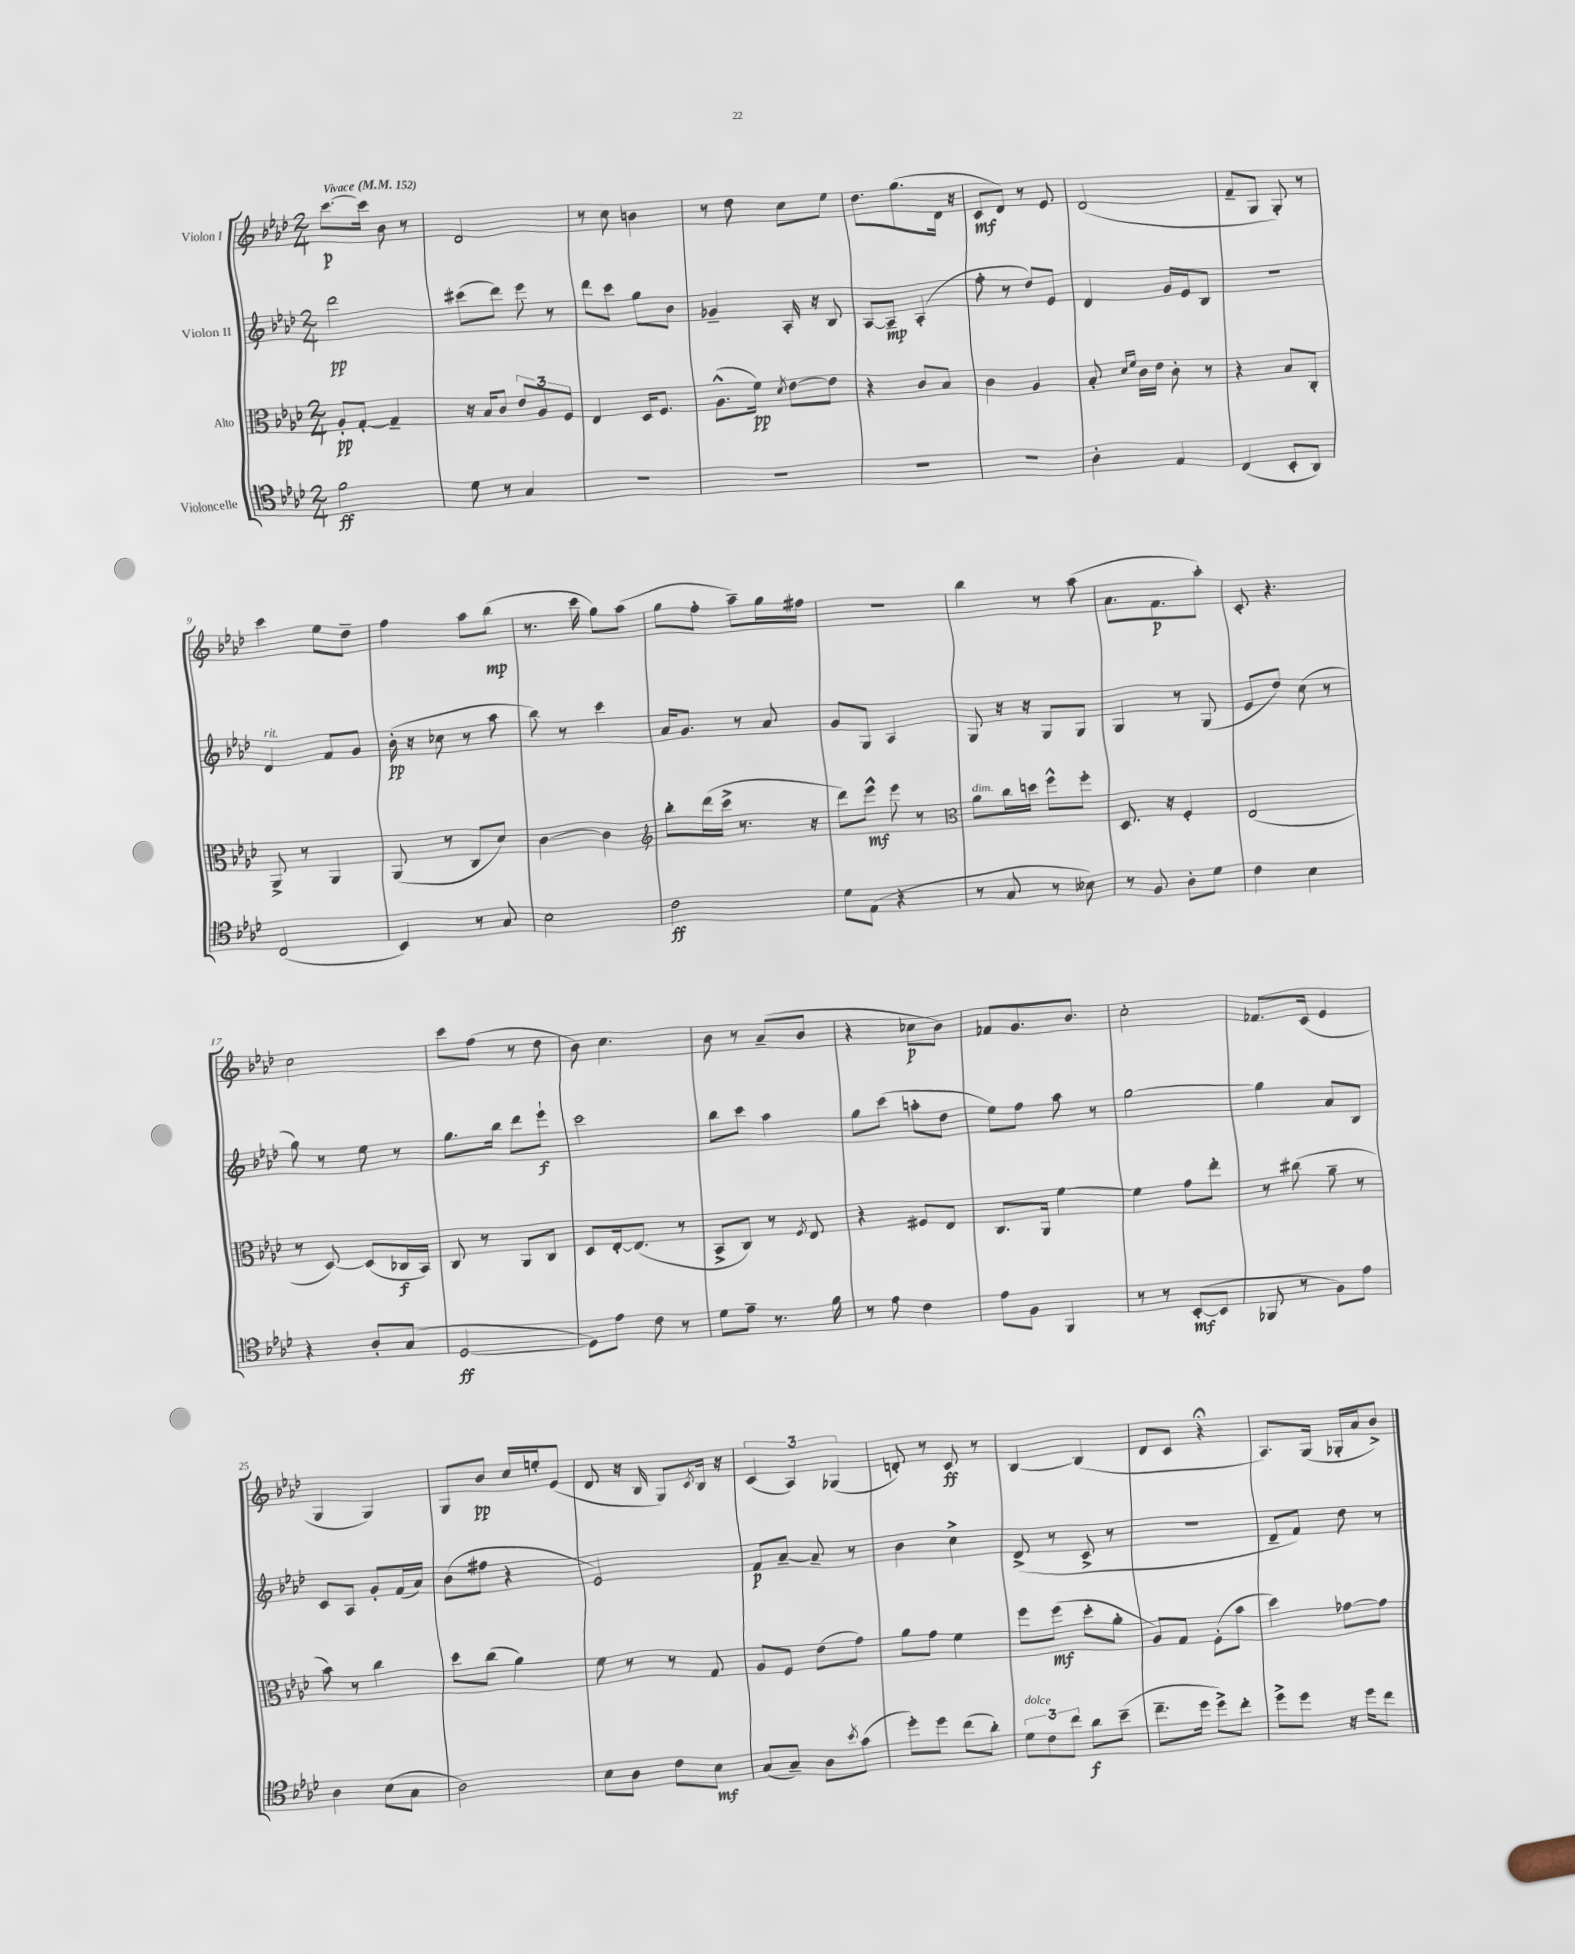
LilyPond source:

<<
\new StaffGroup <<
\new Staff = "s0" \with { instrumentName = "Violon I" } {
    \clef treble \key aes \major \numericTimeSignature \time 2/4 \tempo "Vivace" 4 = 152
    c'''8.~\p c'''16 bes'8 r8 |
    des'2 |
    r8 c''8 b'4 |
    r8 des''8 c''8 ees''8 |
    des''8. g''8.( des'16 r16 |
    c'8\mf des'8) r8 ees'8 |
    des'2( |
    f'8-- g8 g8-.) r8 |
    c'''4 ees''8 des''8-- |
    f''4 aes''8 bes''8\mp( |
    r8. c'''16 g''8) aes''8( |
    g''8 f''8-. aes''8--) g''16 fis''16 |
    R2 |
    bes''4 r8 aes''8( |
    aes'8. f'8.\p aes''8-.) |
    c'8-. r4. |
    c''2 |
    c'''8 f''8( r8 des''8 |
    bes'8) c''4. |
    bes'8 r8 aes'8--( bes'8 |
    r4 ces''8\p bes'8) |
    fes'8 g'8. bes'8. |
    c''2-. |
    fes'8. c'16( ees'4 |
    g4 g4) |
    g8 bes'8\pp c''16 e''16-. ees'8( |
    des'8 r16 bes16 g8) \acciaccatura { c'8 } bes16 r16 |
    \tuplet 3/2 { c'4( aes4) ges4( } |
    d'8-.) r8 c'8\ff r8 |
    bes4~ bes4( |
    des'8 c'8 r4\fermata |
    aes8.) g16( ges16-. aes'16 bes'8->) \bar "|." |
}
\new Staff = "s1" \with { instrumentName = "Violon II" } {
    \clef treble \key aes \major \numericTimeSignature \time 2/4
    des'''2\pp |
    cis'''8( des'''8) ees'''8 r8 |
    des'''8 c'''8 g''8 bes'8 |
    ges'4-- aes16-. r16 bes8 |
    aes8~ aes8--\mp aes4-.( |
    f''8-. r8 des''8) ees'8 |
    des'4 g'16 ees'16 bes8 |
    R2 |
    des'4^\markup { \italic "rit." } f'8 g'8 |
    bes'16-.\pp( r16 ces''8 r8 aes''8 |
    bes''8) r8 c'''4 |
    aes'16 g'8. r8 aes'8 |
    g'8 g8 aes4 |
    g8 r16 r16 g8 g8 |
    g4 r8 g8( |
    ees'8 des''8) c''8( r8 |
    g''8) r8 ees''8 r8 |
    g''8. bes''16 des'''8 ees'''8-!\f |
    c'''2 |
    bes''8 c'''8 aes''4 |
    g''8 c'''8( a''8-. des''8 |
    ees''8) f''8 aes''8 r8 |
    g''2~ |
    g''4 aes'8 bes8 |
    c'8 aes8 g'8-. f'16( aes'16) |
    bes'8( fis''8 r4 |
    ees'2) |
    f'8\p aes'8~-- aes'8-- r8 |
    bes'4 c''4-> |
    des'8->( r8 c'8-> r8 |
    r2 |
    des'8-- f'8) des''8 r8 \bar "|." |
}
\new Staff = "s2" \with { instrumentName = "Alto" } {
    \clef alto \key aes \major \numericTimeSignature \time 2/4
    aes8-.\pp g8~-. g4-- |
    r16 bes16 c'8 \tuplet 3/2 { ees'8 aes8 f8 } |
    ees4 des16 f8. |
    aes8.-^( f'16\pp) \acciaccatura { des'8 } ees'8~ ees'8 |
    r4 c'8 bes8 |
    c'4 aes4 |
    bes8-. \grace { des'16 f'16 } c'16 ees'16 c'8-. r8 |
    r4 bes8 c8-. |
    aes,8-> r8 aes,4 |
    aes,8( r8 c8 des'8) |
    c'4~ c'4 |
    \clef treble bes''8-. des'''16( c'''16-> r8. r16 |
    des'''8) ees'''8-^\mf ees'''8 r8 |
    \clef alto aes'8^\markup { \italic "dim." } c''16 d''16 f''8-^ f''8-. |
    des8. r16 f4-. |
    ees2( |
    r8 des8~) des8( ces16\f bes,16) |
    c8 r8 aes,8 c8 |
    des8 ees16~-. ees8.( r8 |
    bes,8-> c8) r8 \acciaccatura { f8 } ees8 |
    r4 fis8 ees8 |
    c8. aes,16 f'4~ |
    f'4 g'8 ees''8-. |
    r8 cis''8( aes'8-- r8 |
    bes'8) r8 c''4 |
    des''8 c''8( aes'4) |
    f'8 r8 r8 g8 |
    aes8 f8 ees'8( g'8) |
    aes'8 g'8 f'4 |
    f''8 f''8\mf( des''8-. aes'8-. |
    aes8) g8 f8-.( bes'8 |
    des''4) ges'8~ ges'8 \bar "|." |
}
\new Staff = "s3" \with { instrumentName = "Violoncelle" } {
    \clef tenor \key aes \major \numericTimeSignature \time 2/4
    f'2\ff |
    des'8 r8 g4 |
    R2 |
    R2 |
    R2 |
    R2 |
    aes4-. ees4 |
    c4( bes,8-. aes,8) |
    c2( |
    bes,4) r8 g8 |
    bes2 |
    c'2\ff |
    des'8 ees8( r4 |
    r8 g8 r8 beses8) |
    r8 f8 aes8-. des'8 |
    c'4 bes4 |
    r4 aes8-. g8( |
    des2~\ff |
    des8) ees'8 c'8 r8 |
    des'8 ees'8-- r8. f'16 |
    r8 ees'8 c'4 |
    ees'8 f8 f,4 |
    r8 r8 bes,8~-.\mf( bes,8 |
    fes,8 r8 f8) ees'8 |
    aes4 bes8( g8 |
    aes2) |
    bes8 aes8 c'8 bes8\mf |
    g8( g8--) aes8 \acciaccatura { bes'8 } g'8( |
    des''8-.) des''8 c''8( aes'8-.) |
    \tuplet 3/2 { des'8^\markup { \italic "dolce" } c'8 c''8 } aes'8\f bes'8--( |
    c''8.-- des''16 des''8->) c''8-. |
    des''8-> des''8 r16 des''16 c''8 \bar "|." |
}
>>
>>
